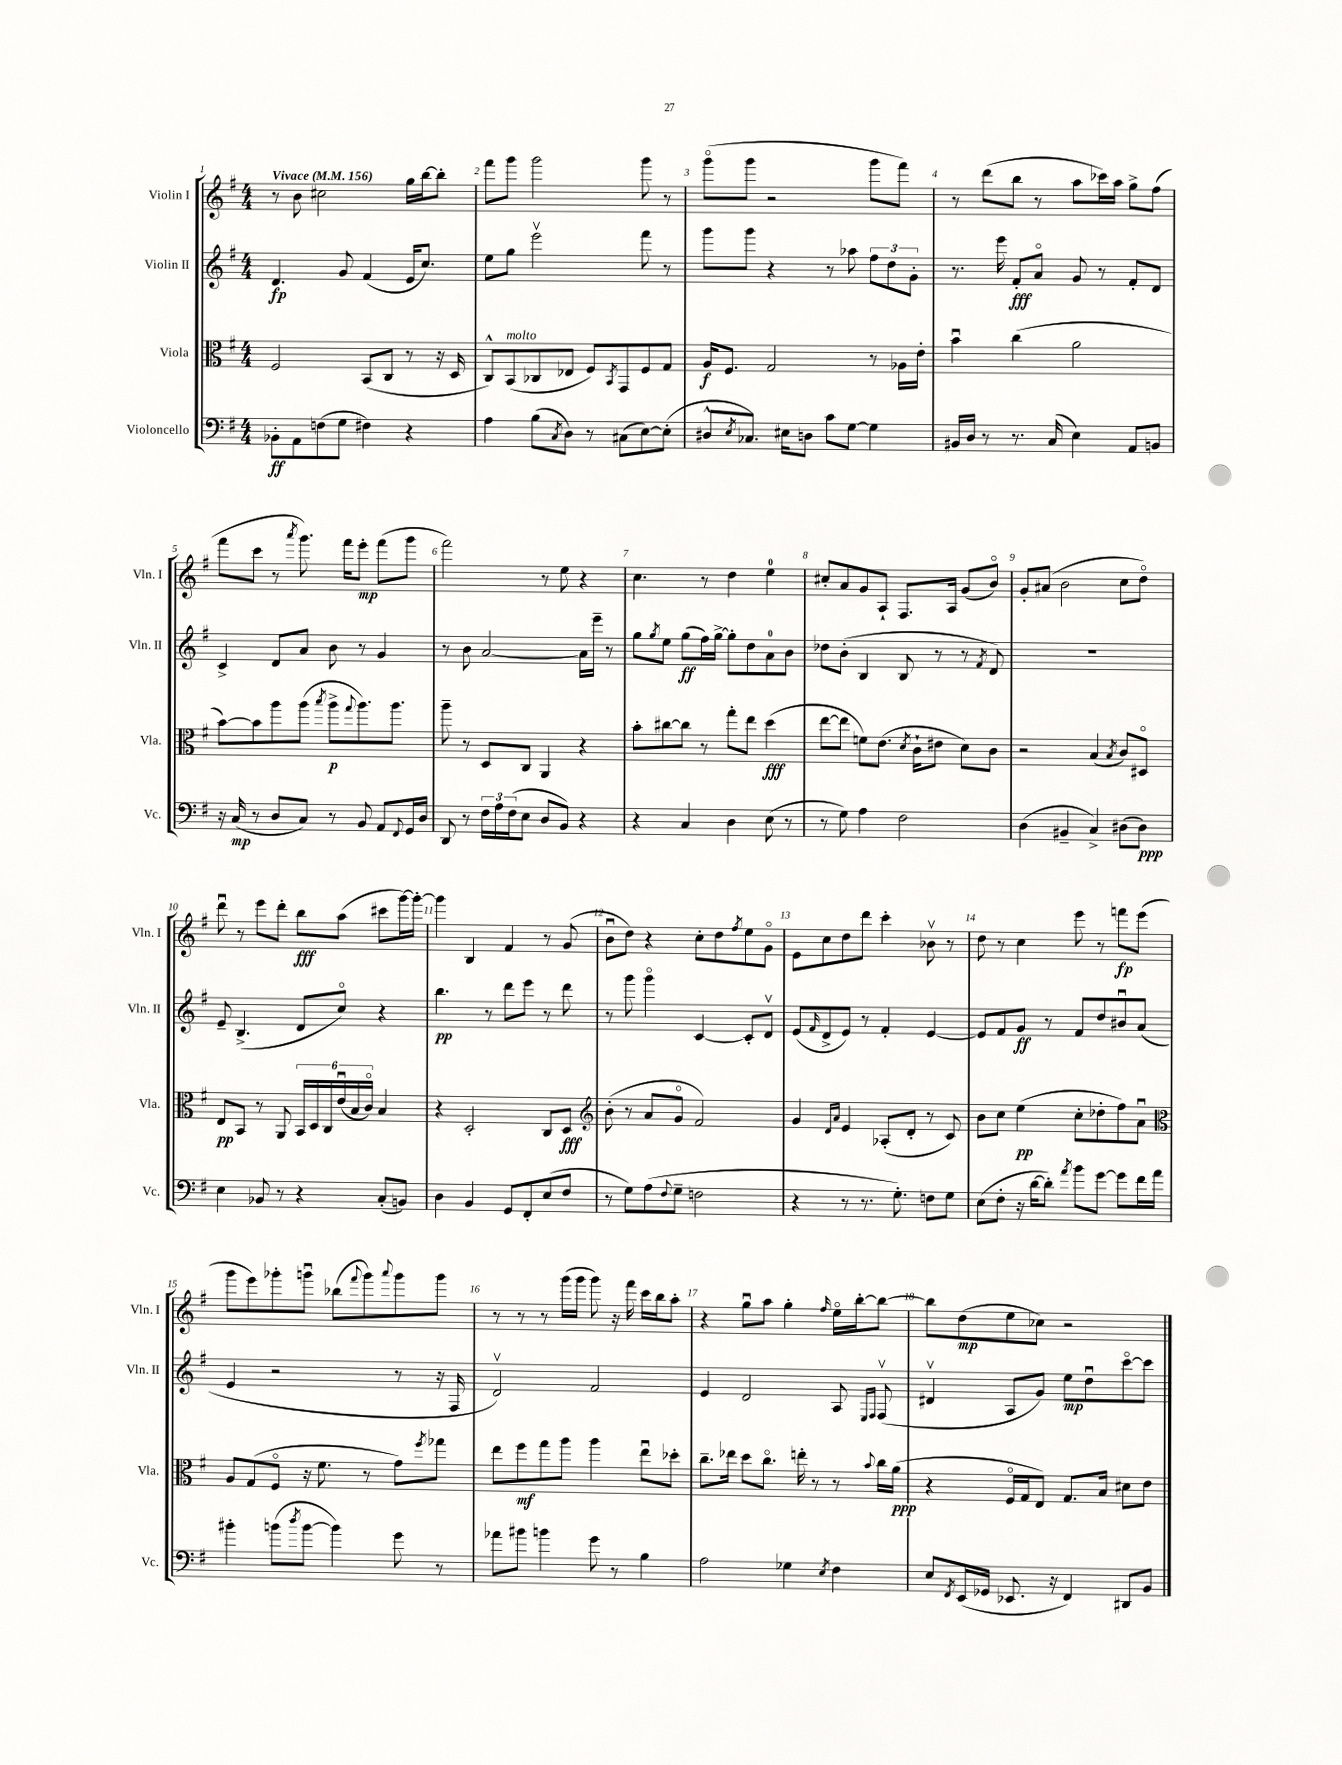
<<
\new StaffGroup <<
\new Staff = "s0" \with { instrumentName = "Violin I" shortInstrumentName = "Vln. I" } {
    \clef treble \key g \major \numericTimeSignature \time 4/4 \tempo "Vivace" 4 = 156
    r8 b'8 cis''2 g''16 b''16~ b''8-. |
    fis'''8 g'''8 g'''2 g'''8 r8 |
    g'''8\flageolet( g'''8 r2 g'''8 fis'''8) |
    r8 d'''8( b''8 r8 a''8 ces'''16) a''16 g''8-> fis''8( |
    fis'''8 c'''8 r8 \acciaccatura { a'''8 } g'''8.) fis'''16 e'''8-.\mp fis'''8( g'''8 |
    fis'''2) r8 e''8 r4 |
    c''4. r8 d''4 e''4-0 |
    cis''8-. a'8 g'8 a8-! fis8. a16 g'8( b'8\flageolet) |
    g'8-. ais'8( b'2 c''8 d''8\flageolet) |
    d'''8\downbow r8 e'''8 d'''8-. b''8\fff a''8( cis'''8 g'''16~) g'''16~-. |
    g'''4 b4 fis'4 r8 g'8( |
    b'8\downbow d''8) r4 c''8-. d''8 \acciaccatura { fis''8 } e''8 g'8\flageolet |
    e'8 c''8 d''8 d'''8 c'''4-. bes'8\upbow r8 |
    d''8 r8 c''4 e'''8 r8 f'''8\fp e'''8( |
    g'''8 e'''8) ges'''8-. g'''8\downbow bes''8( \appoggiatura { fis'''8 } g'''8) \appoggiatura { a'''8 } g'''8 g'''8 |
    r8 r8 r8 g'''16( g'''16 g'''8) r16 fis'''16 c'''16 b''16 a''8-. |
    r4 g''8\downbow a''8 g''4-. \grace { fis''16 } e''16\flageolet b''16~-. b''8~ |
    b''8 d''8\mp( e''8 ces''8) r2 \bar "|." |
}
\new Staff = "s1" \with { instrumentName = "Violin II" shortInstrumentName = "Vln. II" } {
    \clef treble \key g \major \numericTimeSignature \time 4/4
    d'4.\fp g'8 fis'4( e'16 c''8.) |
    e''8 g''8 e'''2\upbow fis'''8 r8 |
    g'''8 g'''8 r4 r8 aes''8 \tuplet 3/2 { fis''8 d''8 g'8-. } |
    r8. e'''16 fis'8-.\fff a'8\flageolet g'8 r8 fis'8-. d'8 |
    c'4-> d'8 a'8 b'8 r8 g'4 |
    r8 b'8 a'2~ a'16 e'''16-- r8 |
    g''8 \acciaccatura { g''8 } e''8 g''8\ff( fis''16) g''16~-> g''8-. d''8 a'8-0 b'8 |
    des''8 b'8-.( b4 b8 r8 r8 \acciaccatura { fis'8 } d'8) |
    R1 |
    e'8-- b4.->( d'8 c''8\flageolet) r4 |
    b''4.\pp r8 d'''8 e'''8 r8 d'''8 |
    r8 g'''8 g'''4\flageolet c'4~ c'8-. d'8\upbow |
    e'8( \grace { fis'16 } d'8-> e'8) r8 fis'4-. e'4~ |
    e'8 fis'8 g'8\ff r8 fis'8 d''8 bis'8\downbow a'8( |
    e'4 r2 r8 r16 fis16 |
    d'2\upbow) fis'2 |
    e'4 d'2 a8 \grace { e16 fis16 } fis8\upbow( |
    dis'4\upbow a8 g'8) e''8\mp d''8\downbow c'''8~\flageolet c'''8 \bar "|." |
}
\new Staff = "s2" \with { instrumentName = "Viola" shortInstrumentName = "Vla." } {
    \clef alto \key g \major \numericTimeSignature \time 4/4
    fis2 b,8( c8 r8 r16 d16 |
    c8-^) b,8^\markup { \italic "molto" }( ces8 ees8 fis8) \acciaccatura { b,8 } g,8 fis8 g8 |
    a16\f fis8. g2 r8 aes16 e'16-. |
    b'4\downbow c''4( a'2 |
    b'8~) b'8 a''8 a''8( \acciaccatura { b''8 } a''8->\p \appoggiatura { g''8 } a''8.) a''8. |
    a''8-- r8 d8 c8 a,4 r4 |
    b'8-. cis''8~ cis''8 r8 g''8-. e''8 d''4\fff( |
    e''8~ e''8 f'8) e'8.( \acciaccatura { d'8 } c'16-! eis'8 d'8) c'8 |
    r2 b4( \acciaccatura { b8 } c'8) dis8\flageolet |
    e8\pp b,8 r8 a,8 \tuplet 6/4 { b,16 d16 c16 e'16\downbow( b16 c'16\flageolet) } b4 |
    r4 d2-. c8 d8\fff |
    \clef treble b'8-.( r8 a'8 g'8\flageolet fis'2) |
    g'4 \grace { d'16 a'16 } e'4 aes8-.( d'8-. r8 c'8) |
    b'8 c''8 e''4\pp( c''8-. des''8-. fis''8) a'8\downbow |
    \clef alto a8 g8( fis8\flageolet r16 fis'8. r8 g'8) \acciaccatura { fis''8 } ges''8 |
    e''8 fis''8\mf g''8 a''8 a''4 e''8\downbow des''8-. |
    c''8.-- ees''16 d''8 c''8.\flageolet e''16-. r8 r8 \appoggiatura { b'8 } c''16 a'16\ppp( |
    r4 fis16\flageolet g16 e8) g8. b16 dis'8 e'8 \bar "|." |
}
\new Staff = "s3" \with { instrumentName = "Violoncello" shortInstrumentName = "Vc." } {
    \clef bass \key g \major \numericTimeSignature \time 4/4
    bes,8-.\ff a,8 f8( g8 fis4) r4 |
    a4 b8( \acciaccatura { c8 } d8) r8 cis8( e8~) e8-.( |
    dis8-^ \acciaccatura { e8 } ces8.) eis16 d8 c'8 g8~ g4 |
    bis,16 d16 r8 r8. c16( e4) a,8 b,8 |
    r16 c16\mp( r8 d8 c8) r8 b,8 a,8 \appoggiatura { fis,8 } g,16 d16 |
    d,8 r8 \tuplet 3/2 { fis16 a16 fis16( } e8 d8 b,8) r4 |
    r4 c4 d4 e8( r8 |
    r8 g8) a4 fis2 |
    d4( bis,4-- c4->) dis8( dis8\ppp) |
    e4 bes,8 r8 r4 c8-.( b,8) |
    d4 b,4 g,8 fis,8-. e8( fis8 |
    r8 g8) a8( \appoggiatura { fis8 } g8-- f2 |
    r4 r8 r8. g8.-.) f8 g8 |
    e8( fis8-. r16 d'16~ d'8-.) \acciaccatura { a'8 } b'8 g'8~ g'8 fis'16 a'16 |
    bis'4-. b'8( \acciaccatura { d''8 } b'8~ b'4) g'8 r8 |
    aes'8 bis'8 b'4 g'8 r8 b4 |
    a2 ges4 \acciaccatura { e8 } fis4 |
    e8 \acciaccatura { fis,8 } e,16( ges,16 ees,8. r16 fis,4) dis,8 b,8 \bar "|." |
}
>>
>>
\layout { \context { \Score \override BarNumber.break-visibility = ##(#f #t #t) barNumberVisibility = #all-bar-numbers-visible } }
